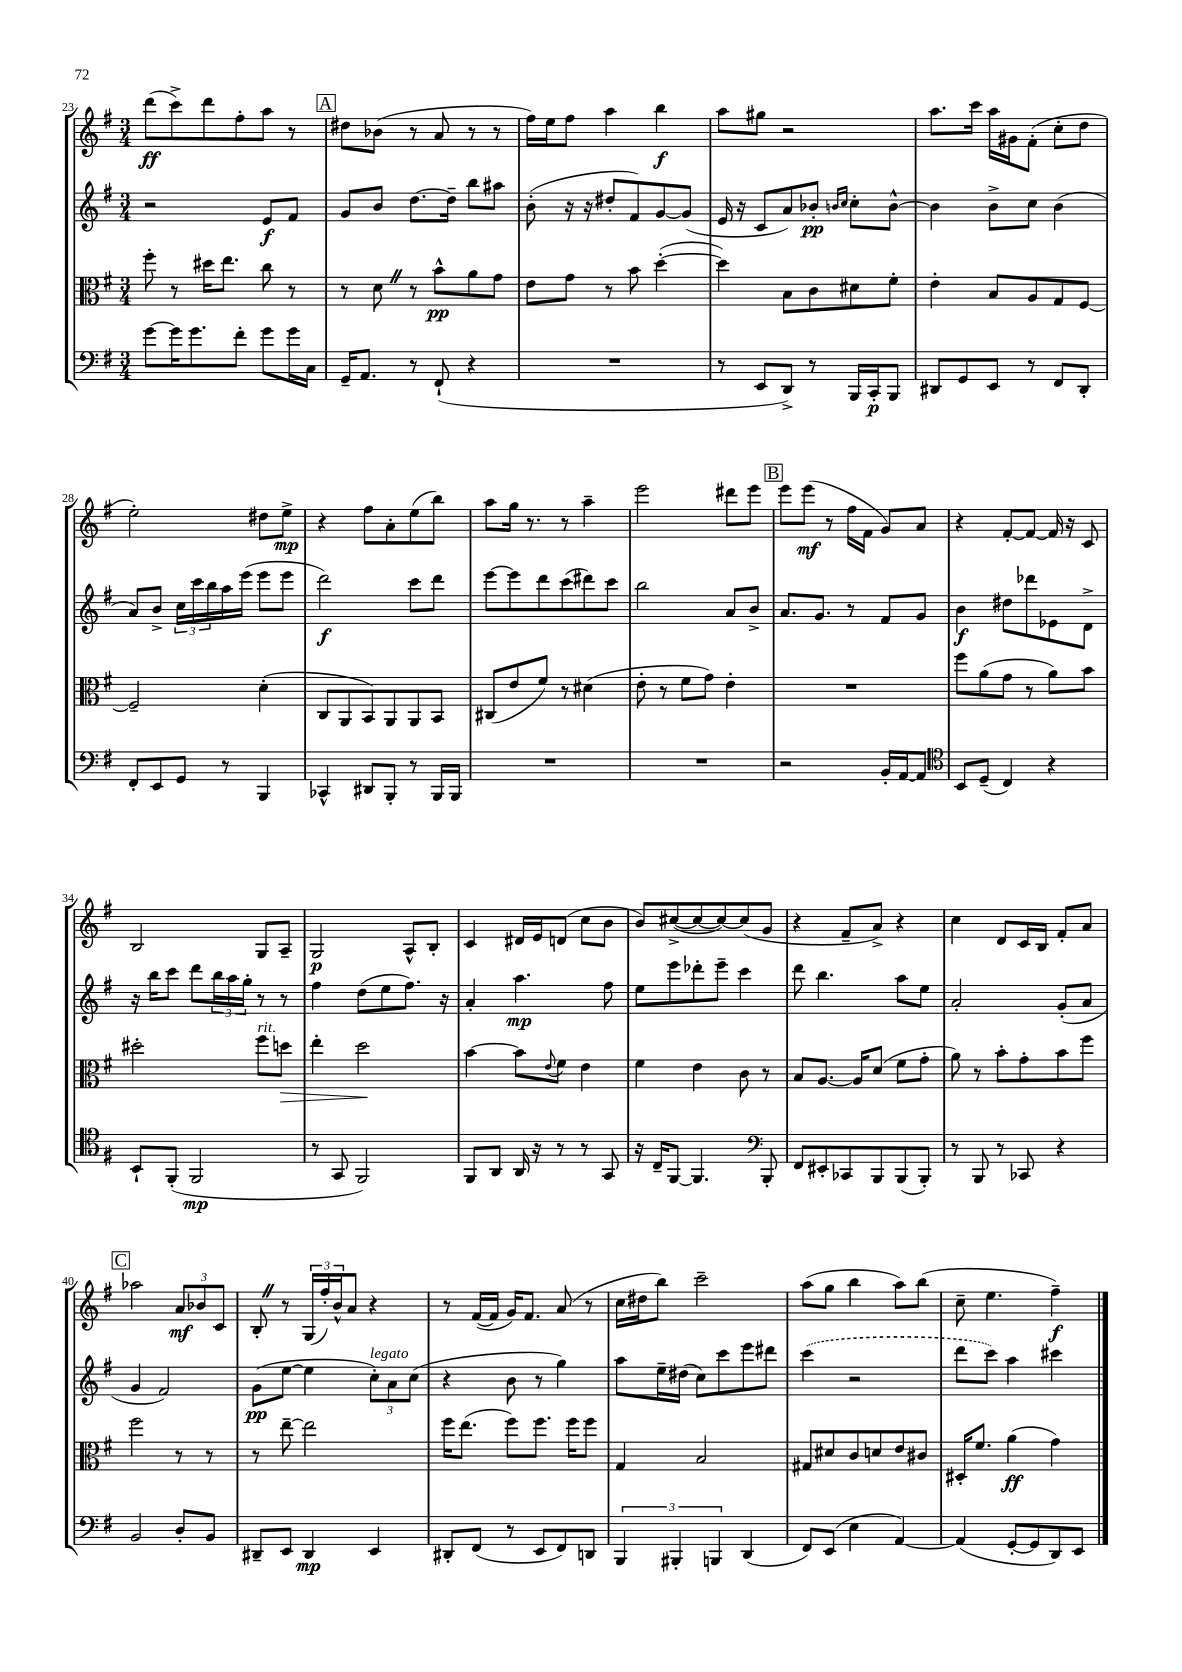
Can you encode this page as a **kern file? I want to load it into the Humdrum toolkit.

**kern	**kern	**kern	**kern
*staff4	*staff3	*staff2	*staff1
*clefF4	*clefC3	*clefG2	*clefG2
*k[f#]	*k[f#]	*k[f#]	*k[f#]
*M3/4	*M3/4	*M3/4	*M3/4
[8g	8ff#'	2r	(8ddd
16g]	8r	.	8ccc^)
8.g	.	.	.
.	16dd#	.	8ddd
.	8.ee	.	.
8f#'	.	.	8ff#'
8g	8cc	8e	8aa
16g	8r	8f#	8r
16C	.	.	.
=	=	=	=
16GG~	8r	8g	8dd#
8.AA	.	.	.
.	8d	8b	(8b-
8r	8r	[8.dd	8r
(8FF#`	8b^^	.	8a
.	.	16dd~]	.
4r	8a	8bb	8r
.	8g	8aa#	8r
=	=	=	=
2.r	8e	(8b'	16ff#)
.	.	.	16ee
.	8g	16r	8ff#
.	.	16r	.
.	8r	8dd#'	4aa
.	8b	8f#)	.
.	([4dd'	[8g	4bb
.	.	(8g]	.
=	=	=	=
8r	4dd])	16e	8aa
.	.	16r	.
8EE	.	8c	8gg#
8DD^)	8B	8a)	2r
8r	8c	8b-'	.
.	.	16qqb	.
.	.	16qqcc	.
16BBB	8d#	8cc'	.
16CC'	.	.	.
8BBB	8f#'	[8b^^	.
=	=	=	=
8DD#	4e'	4b]	8.aa
8GG	.	.	.
.	.	.	16ccc
8EE	8B	8b^	16aa
.	.	.	16g#
8r	8A	8cc	(8f#'
8FF#	8G	(4b	8cc'
8DD#'	[8F#	.	8dd
=	=	=	=
8FF#'	2F#~]	8a)	2ee')
8EE	.	8b^	.
8GG	.	24cc	.
.	.	24ccc	.
.	.	24bb	.
8r	.	16aa	.
.	.	(16eee	.
4BBB	(4d'	8eee	8dd#
.	.	8eee	8ee^
=	=	=	=
4CC-^^	8C	2ddd)	4r
.	8AA	.	.
8DD#	8BB)	.	8ff#
8BBB'	8AA	.	8a'
8r	8AA	8ccc	(8ee
16BBB	8BB	8ddd	8bb)
16BBB	.	.	.
=	=	=	=
2.r	(8C#	[8eee	8aa
.	8e	8eee]	16gg
.	.	.	8.r
.	8f#)	8ddd	.
.	8r	(8ccc	8r
.	(4d#	8ddd#)	4aa~
.	.	8ccc	.
=	=	=	=
2.r	8e'	2bb	2eee
.	8r	.	.
.	8f#	.	.
.	8g)	.	.
.	4e'	8a	8ddd#
.	.	8b^	8eee
=	=	=	=
2r	2.r	8.a	8eee
.	.	.	(8eee
.	.	8.g	.
.	.	.	8r
.	.	8r	16ff#
.	.	.	16f#
16BB'	.	8f#	8g)
[16AA	.	.	.
8AA]	.	8g	8a
=	=	=	=
*clefC4	*	*	*
8BB	8ff#	4b	4r
(8D~	(8a	.	.
4C)	8g	8dd#	[8f#'
.	8r	8ddd-	8f#_
4r	8a)	8e-	16f#]
.	.	.	16r
.	8b	8d^	8c
=	=	=	=
8BB`	2dd#'	16r	2B
.	.	16bb	.
(8FF#'	.	8ccc	.
2FF#	.	8ddd	.
.	.	24bb	.
.	.	24aa	.
.	.	24gg'	.
.	8ff#	8r	8G
.	8dd	8r	8A~
=	=	=	=
8r	4ee'	4ff#	2G
8GG	.	.	.
2FF#)	2dd	(8dd	.
.	.	8ee	.
.	.	8.ff#)	8A^^
.	.	.	8B'
.	.	16r	.
=	=	=	=
8FF#	[4b	4a'	4c
8AA	.	.	.
16AA	8b]	4.aa	16d#
16r	.	.	16e
.	8qqe	.	.
8r	8f#	.	(8d
8r	4e	.	8cc
8GG	.	8ff#	8b
=	=	=	=
16r	4f#	8ee	8b)
16C~	.	.	.
[8FF#	.	8eee	([8cc#^
4.FF#]	4e	8ddd-'	8cc#_
.	.	8eee~	8cc#_)
.	8c	4ccc	(8cc#]
*clefF4	*	*	*
8BBB'	8r	.	8g
=	=	=	=
8FF#	8B	8ddd	4r
8EE#'	[8.A	4.bb	.
8CC-	.	.	8f#~
.	16A]	.	.
8BBB	(8d	.	8a^)
(8BBB	8f#	8aa	4r
8BBB')	8g'	8ee	.
=	=	=	=
8r	8a)	2a'	4cc
8BBB	8r	.	.
8r	8b'	.	8d
8CC-	8g'	.	16c
.	.	.	16B
4r	8b	(8g'	8f#'
.	8ff#	8a	8a
=	=	=	=
2BB	2ff#	4g	2aa-
.	.	2f#)	.
8D'	8r	.	12a
.	.	.	12b-
8BB	8r	.	.
.	.	.	12c
=	=	=	=
8DD#~	8r	(8g	8B'
8EE	[8ee~	[8ee	8r
4DD#	2ee]	4ee]	(24G
.	.	.	24ff#')
.	.	.	24b^^
.	.	.	8a
4EE	.	12cc')	4r
.	.	12a	.
.	.	(12cc	.
=	=	=	=
8DD#'	16ff#	4r	8r
.	(8.ee	.	.
(8FF#	.	.	([16f#
.	.	.	16f#]
8r	8ff#)	8b	16g)
.	.	.	8.f#
8EE	8.ff#	8r	.
8FF#)	.	4gg)	(8a
.	16ff#	.	.
8DD	8ff#	.	8r
=	=	=	=
6BBB	4G	8aa	16cc
.	.	.	16dd#
.	.	16ee~	8bb)
6BBB#'	.	.	.
.	.	(16dd#	.
.	2B	8cc)	2ccc~
6BBB	.	.	.
.	.	8ccc	.
(4DD	.	8eee	.
.	.	8ddd#	.
=	=	=	=
8FF#)	8G#	(4ccc	(8aa
(8EE	8d#	.	8gg
4E	8c	2r	4bb
.	8d	.	.
[4AA)	8e	.	8aa)
.	8c#	.	(8bb
=	=	=	=
(4AA]	16D#'	8ddd	8cc~
.	8.f#	.	.
.	.	8ccc)	4.ee
[8GG'	(4a	4aa	.
8GG]	.	.	.
8DD)	4g)	4ccc#	4ff#~)
8EE	.	.	.
==	==	==	==
*-	*-	*-	*-
